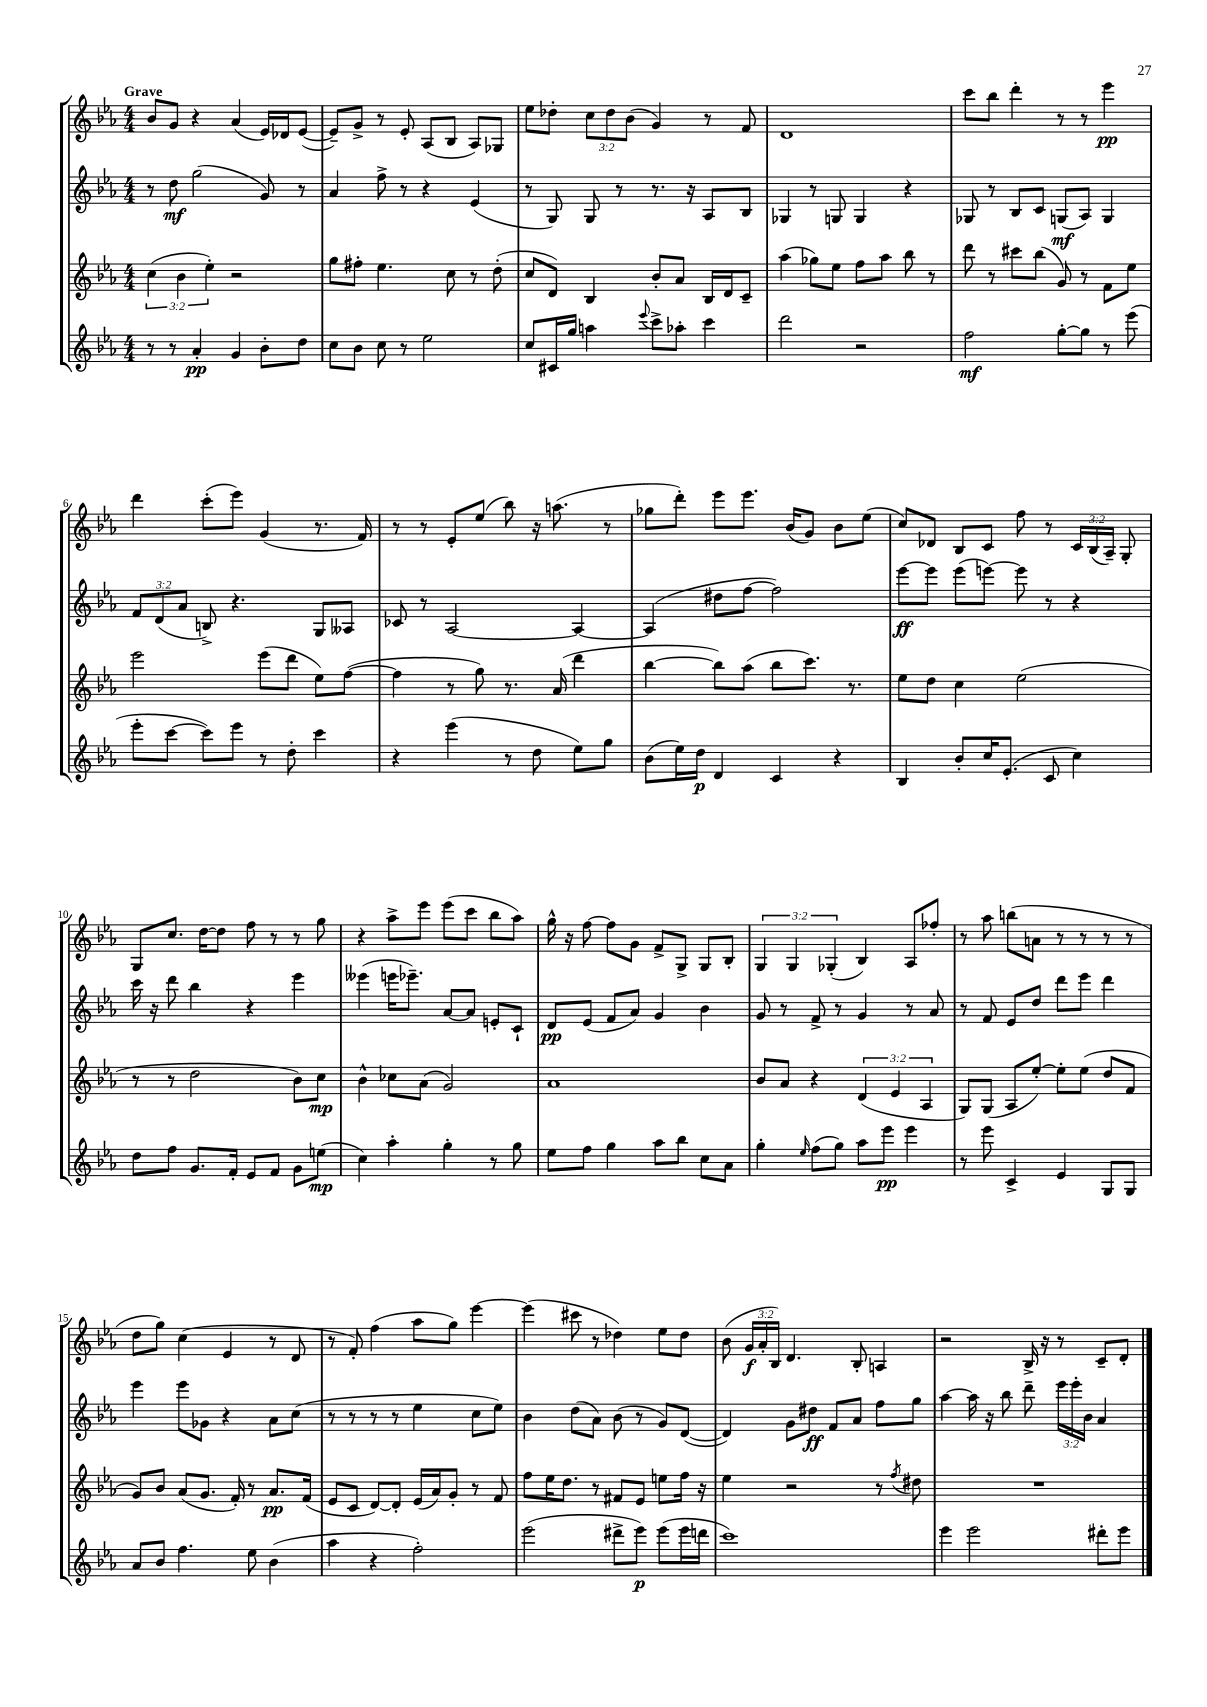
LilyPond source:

<<
\new StaffGroup <<
\new Staff = "s0" {
    \clef treble \key ees \major \numericTimeSignature \time 4/4 \override Staff.TupletNumber.text = #tuplet-number::calc-fraction-text \tempo "Grave"
    \autoBeamOff bes'8[ g'8] r4 aes'4( ees'16[) des'16 ees'8]~( |
    ees'8[--) g'8]-> r8 ees'8-. aes8[( bes8] aes8[) ges8] |
    ees''8[ des''8]-. \tuplet 3/2 { c''8[ des''8 bes'8]( } g'4) r8 f'8 |
    d'1 |
    c'''8[ bes''8] d'''4-. r8 r8 ees'''4\pp |
    d'''4 c'''8[-.( ees'''8]) g'4( r8. f'16) |
    r8 r8 ees'8[-. ees''8]( bes''8) r16 a''8.( r8 |
    ges''8[ d'''8]-.) ees'''8[ ees'''8.] bes'16[( g'8]) bes'8[ ees''8]( |
    c''8[) des'8] bes8[ c'8] f''8 r8 \tuplet 3/2 { c'16[ bes16( aes16]--) } g8-. |
    g8[ c''8.] d''16[~ d''8] f''8 r8 r8 g''8 |
    r4 aes''8[-> ees'''8] ees'''8[( c'''8] bes''8[ aes''8]) |
    g''16-^ r16 f''8~ f''8[ g'8] f'8[-> g8]-> g8[ bes8]-. |
    \tuplet 3/2 { g4 g4 ges4-.( } bes4) aes8[ fes''8]-. |
    r8 aes''8 b''8[( a'8] r8 r8 r8 r8 |
    d''8[ g''8]) c''4( ees'4 r8 d'8 |
    r8 f'8-.) f''4( aes''8[ g''8]) ees'''4~ |
    ees'''4( cis'''8 r8 des''4) ees''8[ des''8] |
    bes'8( \tuplet 3/2 { g'16[\f aes'16-. bes16]) } d'4. bes8-. a4 |
    r2 bes16-> r16 r8 c'8[-- d'8]-. \bar "|." |
}
\new Staff = "s1" {
    \clef treble \key ees \major \numericTimeSignature \time 4/4 \override Staff.TupletNumber.text = #tuplet-number::calc-fraction-text
    \autoBeamOff r8 d''8\mf g''2( g'8) r8 |
    aes'4 f''8-> r8 r4 ees'4( |
    r8 g8) g8 r8 r8. r16 aes8[ bes8] |
    ges4 r8 g8 g4 r4 |
    ges8 r8 bes8[ c'8] g8[\mf( aes8]) g4 |
    \tuplet 3/2 { f'8[ d'8( aes'8] } b8->) r4. g8[ aeses8] |
    ces'8 r8 aes2~ aes4~ |
    aes4( dis''8[ f''8]~ f''2) |
    ees'''8[~\ff ees'''8] ees'''8[( e'''8]~) e'''8 r8 r4 |
    c'''16 r16 d'''8 bes''4 r4 ees'''4 |
    eeses'''4( e'''16[ ees'''8.]--) aes'8[~ aes'8] e'8[-. c'8]-! |
    d'8[\pp ees'8]( f'8[ aes'8]) g'4 bes'4 |
    g'8 r8 f'8-> r8 g'4 r8 aes'8 |
    r8 f'8 ees'8[ d''8] d'''8[ ees'''8] d'''4 |
    ees'''4 ees'''8[ ges'8] r4 aes'8[ c''8]( |
    r8 r8 r8 r8 ees''4 c''8[ ees''8]) |
    bes'4 d''8[( aes'8]) bes'8( r8 g'8[) d'8]~( |
    d'4) g'8[ dis''8]\ff f'8[ aes'8] f''8[ g''8] |
    aes''4~ aes''16 r16 bes''8 d'''8-- \tuplet 3/2 { ees'''16[ ees'''16-. bes'16] } aes'4 \bar "|." |
}
\new Staff = "s2" {
    \clef treble \key ees \major \numericTimeSignature \time 4/4 \override Staff.TupletNumber.text = #tuplet-number::calc-fraction-text
    \autoBeamOff \tuplet 3/2 { c''4( bes'4 ees''4-.) } r2 |
    g''8[ fis''8]-. ees''4. c''8 r8 d''8-.( |
    c''8[ d'8]) bes4 bes'8[-. aes'8] bes16[ d'16 c'8]-- |
    aes''4( ges''8[) ees''8] f''8[ aes''8] bes''8 r8 |
    d'''8 r8 cis'''8[ bes''8]( g'8) r8 f'8[ ees''8] |
    ees'''2 ees'''8[( d'''8] ees''8[) f''8]~( |
    f''4 r8 g''8) r8. aes'16( d'''4 |
    bes''4~ bes''8[) aes''8]( bes''8[ c'''8.]) r8. |
    ees''8[ d''8] c''4 ees''2( |
    r8 r8 d''2 bes'8[) c''8]\mp |
    bes'4-^ ces''8[ aes'8]( g'2) |
    aes'1 |
    bes'8[ aes'8] r4 \tuplet 3/2 { d'4( ees'4 aes4 } |
    g8[) g8]( aes8[ ees''8]~-.) ees''8[-. ees''8]( d''8[ f'8] |
    g'8[) bes'8] aes'8[( g'8.] f'16-.) r8 aes'8.[\pp f'16]( |
    ees'8[ c'8] d'8[~) d'8]-. ees'16[( aes'16) g'8]-. r8 f'8 |
    f''8[ ees''16 d''8.] r8 fis'8[ ees'8] e''8[ f''16] r16 |
    ees''4 r2 r8 \acciaccatura { f''8 } dis''8 |
    R1 \bar "|." |
}
\new Staff = "s3" {
    \clef treble \key ees \major \numericTimeSignature \time 4/4
    \autoBeamOff r8 r8 aes'4-.\pp g'4 bes'8[-. d''8] |
    c''8[ bes'8] c''8 r8 ees''2 |
    c''8[ cis'16 g''16] a''4 \appoggiatura { ees'''8 } c'''8[-> aes''8]-. c'''4 |
    d'''2 r2 |
    f''2\mf g''8[~-. g''8] r8 ees'''8( |
    ees'''8[-. c'''8]~ c'''8[) ees'''8] r8 d''8-. c'''4 |
    r4 ees'''4( r8 d''8 ees''8[) g''8] |
    bes'8[( ees''16) d''16]\p d'4 c'4 r4 |
    bes4 bes'8[-. c''16 ees'8.]-.( c'8 c''4) |
    d''8[ f''8] g'8.[ f'16]-. ees'8[ f'8] g'8[ e''8]\mp( |
    c''4) aes''4-. g''4-. r8 g''8 |
    ees''8[ f''8] g''4 aes''8[ bes''8] c''8[ aes'8] |
    g''4-. \grace { ees''16 } f''8[( g''8]) aes''8[ ees'''8]\pp ees'''4 |
    r8 ees'''8 c'4-> ees'4 g8[ g8] |
    aes'8[ bes'8] f''4. ees''8 bes'4( |
    aes''4 r4 f''2-.) |
    ees'''2( dis'''8[-> ees'''8]\p) ees'''8[( ees'''16 d'''16] |
    c'''1) |
    ees'''4 ees'''2 dis'''8[-. ees'''8] \bar "|." |
}
>>
>>
